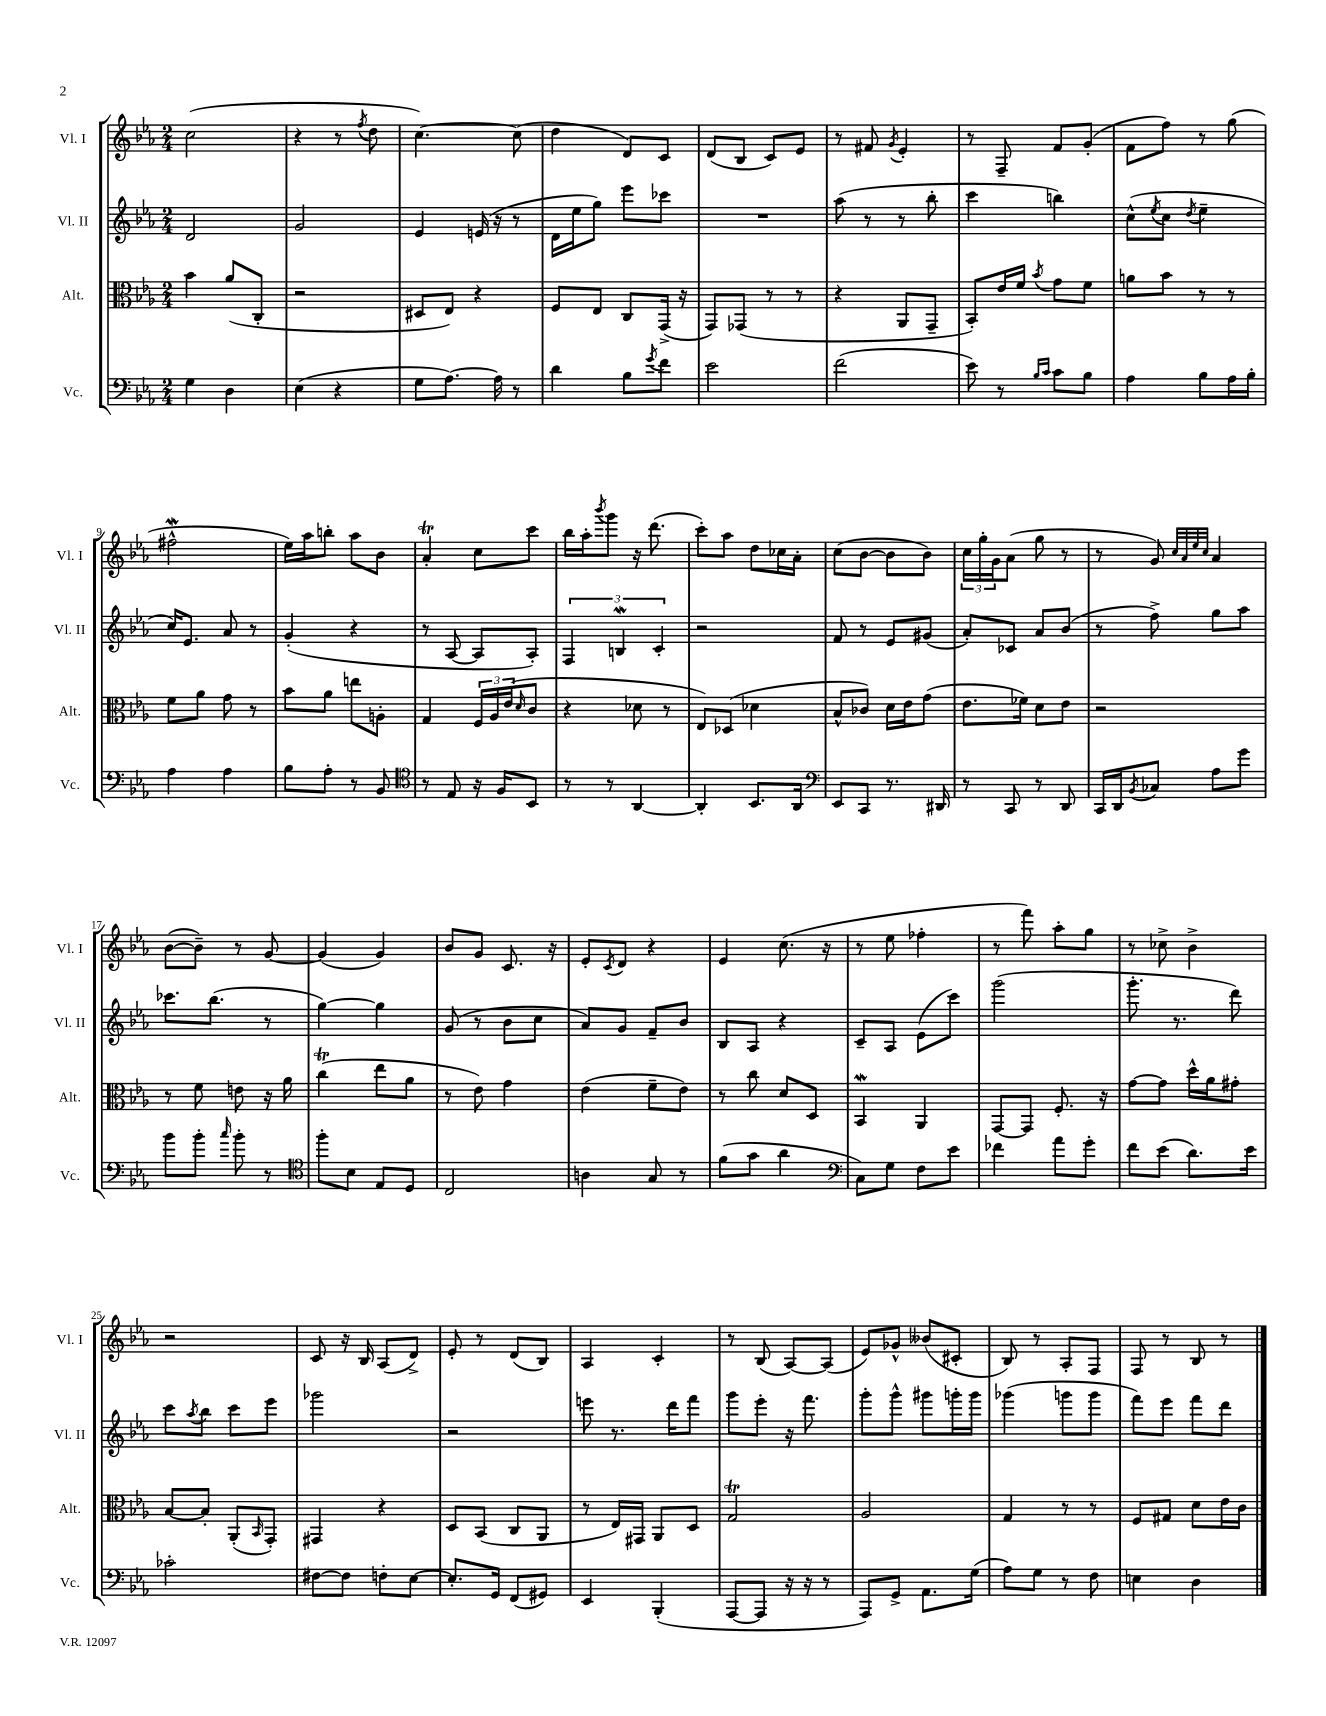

**kern	**kern	**kern	**kern
*part4	*part3	*part2	*part1
*staff4	*staff3	*staff2	*staff1
*I"Vc.	*I"Alt.	*I"Vl. II	*I"Vl. I
*I'Vc.	*I'Alt.	*I'Vl. II	*I'Vl. I
*clefF4	*clefC3	*clefG2	*clefG2
*k[b-e-a-]	*k[b-e-a-]	*k[b-e-a-]	*k[b-e-a-]
*M2/4	*M2/4	*M2/4	*M2/4
=1	=1	=1	=1
4G\	4b-\	2d/	(2cc\
4D\	(8a-/L	.	.
.	8C'/J	.	.
=2	=2	=2	=2
(4E-\	2r	2g/	4r
4r	.	.	8r
.	.	.	8qff/
.	.	.	8dd\
=3	=3	=3	=3
8G\L	8D#X/L	4e-/	[4.cc\)
[8.A-\J)	8E-/J)	.	.
.	4r	(16en/	.
16A-\]	.	16r	.
8r	.	8r	(8cc\]
=4	=4	=4	=4
4d\	8F/L	16d\LL	4dd\
.	.	16ee-\J	.
.	8E-/J	8gg\J)	.
8B-\L	8C/L	8eee-\L	8d/L)
8qg/	.	.	.
8f\J	(16GG^/Jk	8ccc-X\J	8c/J
.	16r	.	.
=5	=5	=5	=5
2e-\	8GG/L)	2r	(8d/L
.	(8GG-X/J	.	8B-/J
.	8r	.	8c/L)
.	8r	.	8e-/J
=6	=6	=6	=6
(2f\	4r	(8aa-\	8r
.	.	8r	8f#X/
.	.	.	8qg/
.	8AA-/L	8r	4e-'/
.	8GG~/J	8bb-'\	.
=7	=7	=7	=7
8e-\)	8BB-'/L)	4ccc\	8r
8r	16e-/L	.	8F~/
.	16f/JJ	.	.
16qqB-/LL	.	.	.
16qqc/JJ	8qb-/	.	.
8c\L	8g\L	4bbn\)	8f/L
8B-\J	8f\J	.	(8g'/J
=8	=8	=8	=8
4A-\	8an\L	(8cc^^\L	8f\L
.	.	8qee-/	.
.	8b-\J	8cc\J	8ff\J)
.	.	8qdd/	.
8B-\L	8r	4ee-~\	8r
16A-\L	8r	.	(8gg\
16B-'\JJ	.	.	.
!!LO:LB:g=z
=9	=9	=9	=9
4A-\	8f\L	16cc/KL)	2ff#XW^^\
.	.	8.e-/J	.
.	8a-\J	.	.
4A-\	8g\	8a-/	.
.	8r	8r	.
=10	=10	=10	=10
8B-\L	8b-\L	(4g'/	16ee-\LL)
.	.	.	16aa-\J
8A-'\J	8a-\J	.	8bbn'\J
8r	8een\L	4r	8aa-\L
8BB-/	8An'\J	.	8b-\J
=11	=11	=11	=11
*clefC4	*	*	*
8r	4G/	8r	4a-T'/
8E-/	.	[8A-/	.
16r	24F/LL	8A-/L]	8cc\L
.	24A-/	.	.
16F/KL	.	.	.
.	(24e-/J	.	.
.	16qqd/	.	.
8BB-/J	8c/J	8A-'/J)	8ccc\J
=12	=12	=12	=12
8r	4r	6F/	16bb-\LL
.	.	.	16aa-'\J
.	.	.	8qbbb-/
8r	.	.	8ggg\J
.	.	6BnW/	.
[4AA-/	8d-X\	.	16r
.	.	.	(8.ddd\
.	.	6c'/	.
.	8r	.	.
=13	=13	=13	=13
4AA-'/]	8E-/L)	2r	8ccc'\L)
.	(8D-X/J	.	8aa-\J
8.BB-/L	4d-X\	.	8dd\L
.	.	.	16cc-X\L
16AA-/Jk	.	.	16a-'\JJ
=14	=14	=14	=14
*clefF4	*	*	*
8EE-/L	8B-^^/L	8f/	(8cc\L
8CC/J	8c-X/J)	8r	[8b-\J
8.r	16d\LL	8e-/L	8b-\L]
.	16e-\J	.	.
.	(8g\J	(8g#X/J	8b-\J)
16DD#X/	.	.	.
=15	=15	=15	=15
8r	8.e-\L	8a-'/L)	24cc\LL
.	.	.	24gg'\
.	.	.	24g\J
8CC/	.	8c-X/J	(8a-\J
.	16f-X\Jk)	.	.
8r	8d\L	8a-/L	8gg\
8DD/	8e-\J	(8b-/J	8r
=16	=16	=16	=16
16CC/LL	2r	8r	8r
16DD/J	.	.	.
8qBB-/	.	.	.
8C-X/J	.	8ff^\)	8g/)
.	.	.	32qqcc/LLL
.	.	.	32qqa-/
.	.	.	32qqee-/
.	.	.	32qqcc/JJJ
8A-\L	.	8gg\L	4a-/
8g\J	.	8aa-\J	.
!!LO:LB:g=z
=17	=17	=17	=17
8b-\L	8r	8.ccc-X\L	([8b-\L
8b-'\J	8f\	.	8b-~\J])
.	.	(8.bb-\J	.
16qqcc/	.	.	.
8b-'\	8en\	.	8r
8r	16r	8r	[8g/
.	16a-\	.	.
=18	=18	=18	=18
*clefC4	*	*	*
8ff'\L	(4ccT\	[4gg\)	(4g/]
8B-\J	.	.	.
8E-/L	8ee-\L	4gg\]	4g/)
8D/J	8a-\J	.	.
=19	=19	=19	=19
2C/	8r	(8g/	8b-/L
.	8e-\)	8r	8g/J
.	4g\	8b-\L	8.c/
.	.	8cc\J	.
.	.	.	16r
=20	=20	=20	=20
4An\	(4e-\	8a-/L)	8e-'/L
.	.	.	8qc/
.	.	8g/J	8d/J
8G/	8f~\L	8f~/L	4r
8r	8e-\J)	8b-/J	.
=21	=21	=21	=21
(8f\L	8r	8B-/L	4e-/
8g\J	8cc\	8A-/J	.
4a-\	8d/L	4r	(8.cc\
.	8D/J	.	.
.	.	.	16r
=22	=22	=22	=22
*clefF4	*	*	*
8C\L)	4BB-W/	8c~/L	8r
8G\J	.	8A-/J	8ee-\
8F\L	4AA-/	(8e-\L	4ff-X'\
8e-\J	.	8ccc\J)	.
=23	=23	=23	=23
4f-X\	[8GG/L	(2ggg\	8r
.	8GG/J]	.	8fff\)
8a-\L	8.F'/	.	8aa-'\L
8g'\J	.	.	8gg\J
.	16r	.	.
=24	=24	=24	=24
8f\L	[8g\L	8.ggg'\	8r
(8e-\J	8g\J]	.	8cc-X^\
.	.	8.r	.
8.d\L)	16dd^^\LL	.	4b-^\
.	16a-\J	.	.
.	8g#X'\J	8ddd\)	.
16e-\Jk	.	.	.
!!LO:LB:g=z
=25	=25	=25	=25
2c-X'\	[8B-/L	8ccc\L	2r
.	.	8qaa-/	.
.	8B-'/J]	8bb-\J	.
.	(8AA-'/L	8ccc\L	.
.	16qqBB-/	.	.
.	8GG'/J)	8eee-\J	.
=26	=26	=26	=26
[8F#X\L	4GG#X/	2ggg-X\	8c/
8F#\J]	.	.	16r
.	.	.	16B-/
8Fn'\L	4r	.	(8A-/L
[8E-\J	.	.	8d^/J)
=27	=27	=27	=27
8.E-'/L]	8D/L	2r	8e-'/
.	(8BB-/J	.	8r
16GG/Jk	.	.	.
(8FF/L	8C/L	.	(8d/L
8GG#X/J)	8AA-/J	.	8B-/J)
=28	=28	=28	=28
4EE-/	8r	8eeen\	4A-/
.	16E-/LL)	8.r	.
.	16GG#X/JJ	.	.
(4BBB-'/	8AA-/L	.	4c'/
.	.	16ddd\KL	.
.	8D/J	8fff\J	.
=29	=29	=29	=29
[8AAA-/L	2Gt/	8ggg\L	8r
8AAA-/J]	.	8eee-'\J	(8B-/
16r	.	16r	[8A-/L)
16r	.	8.fff\	.
8r	.	.	(8A-/J]
=30	=30	=30	=30
8AAA-/L)	2A-/	8ggg'\L	8e-/L)
8GG^/J	.	8ggg^^\J	8g-X^^/J
8.AA-\L	.	8ggg#X\L	(8b--X/L
.	.	16gggn'\L	8c#X'/J
(16G\Jk	.	16ggg\JJ	.
=31	=31	=31	=31
8A-\L)	4G/	(4ggg-X\	8B-/)
8G\J	.	.	8r
8r	8r	8gggn\L	8A-'/L
8F\	8r	8ggg\J	8F/J
=32	=32	=32	=32
4En\	8F/L	8fff\L)	8F/
.	8G#X/J	8eee-\J	8r
4D\	8d\L	8fff\L	8B-/
.	16e-\L	8ddd\J	8r
.	16c\JJ	.	.
==	==	==	==
*-	*-	*-	*-
